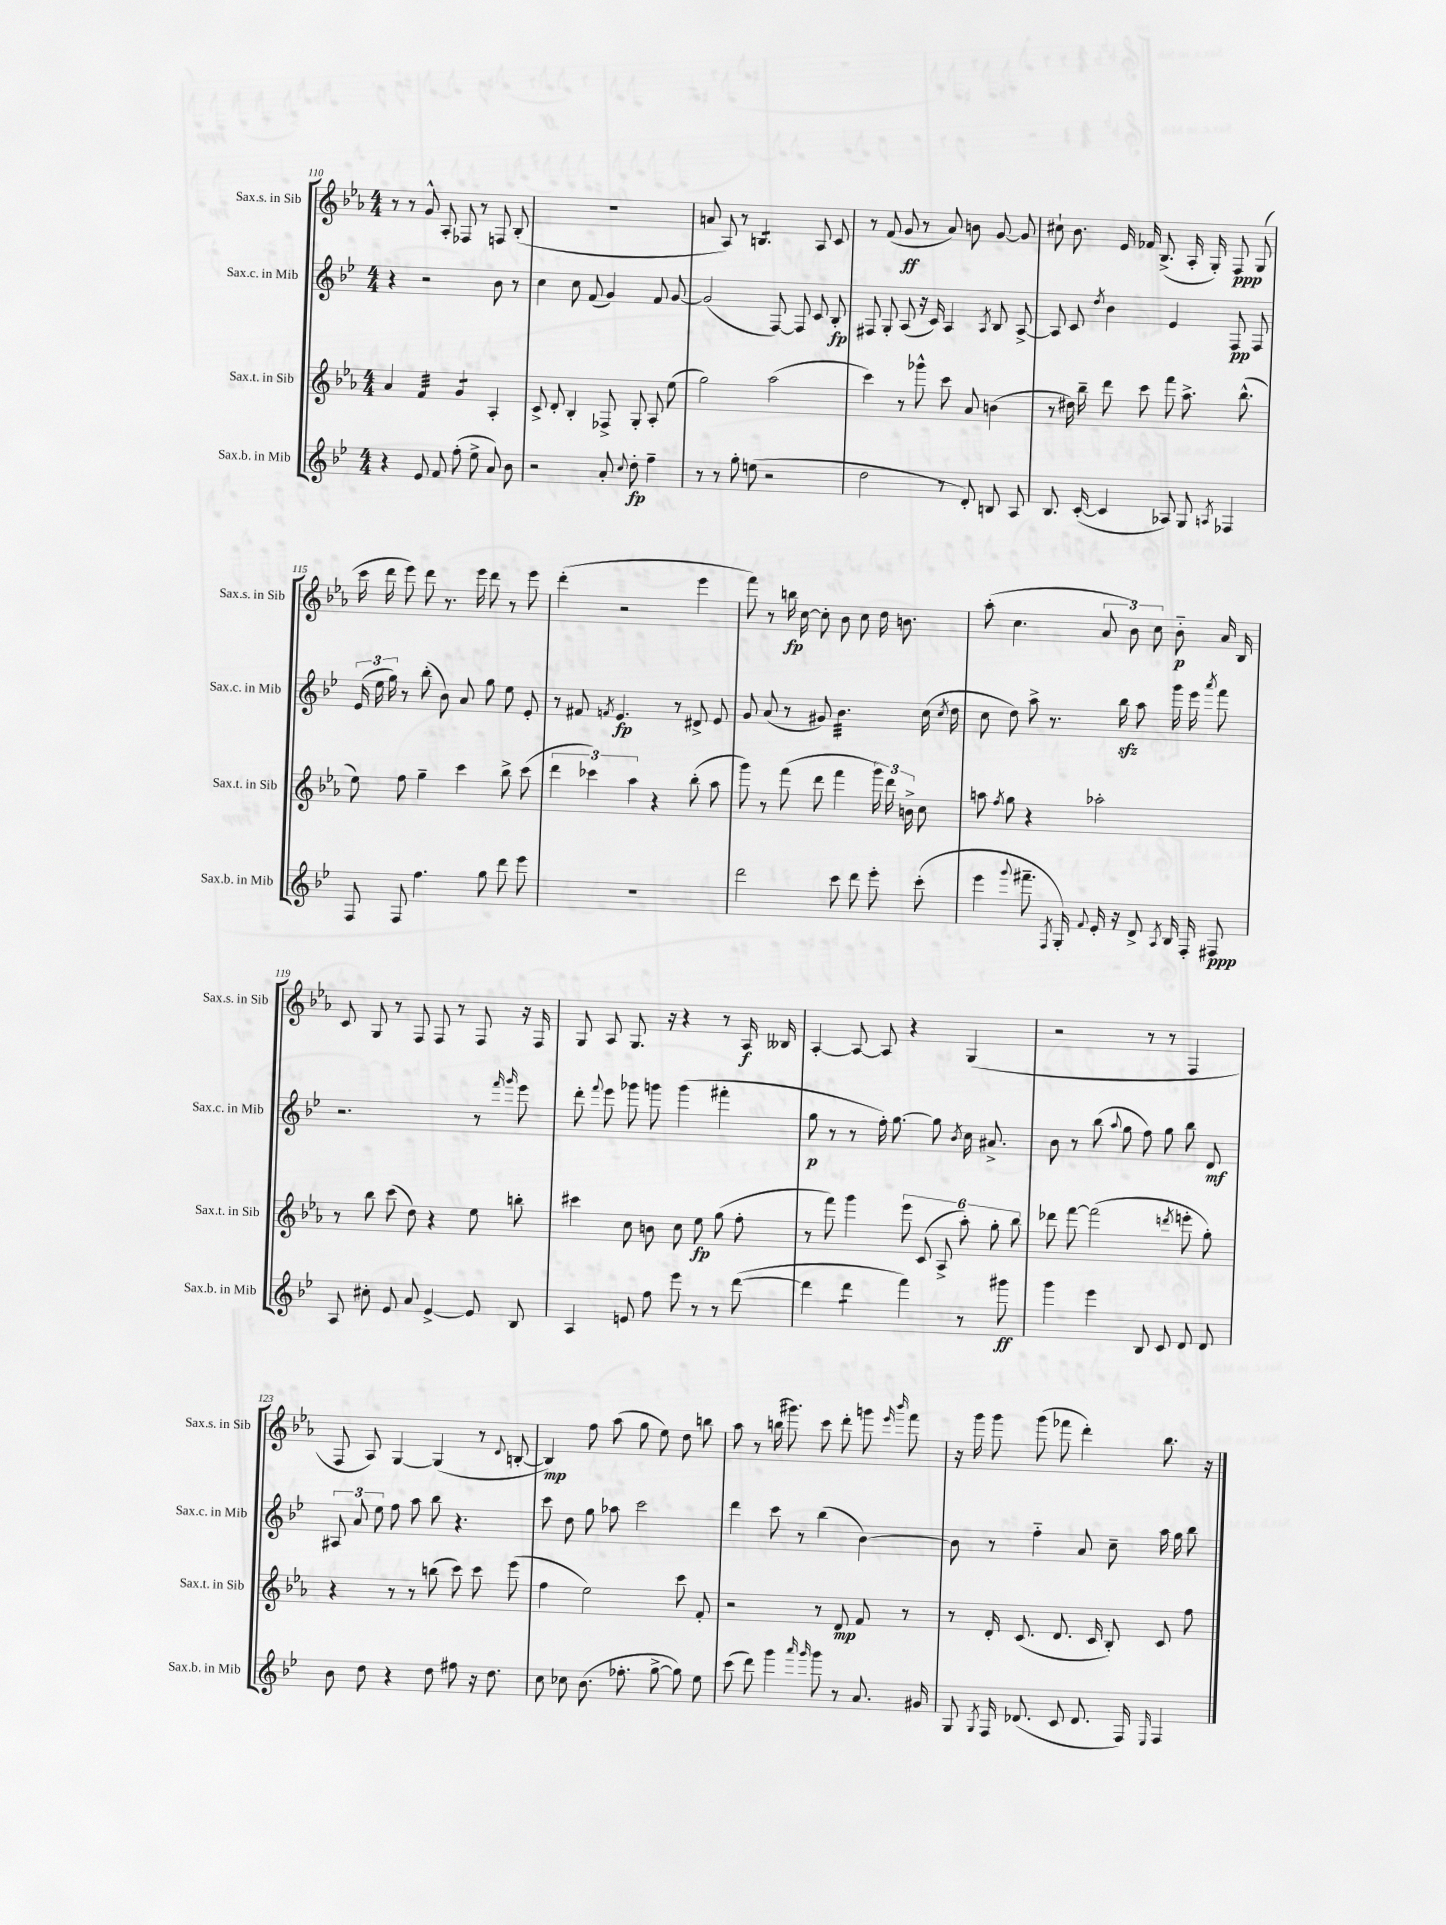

**kern	**dynam	**kern	**dynam	**kern	**dynam	**kern	**dynam
*part4	*part4	*part3	*part3	*part2	*part2	*part1	*part1
*staff4	*staff4	*staff3	*staff3	*staff2	*staff2	*staff1	*staff1
*I"Sax.b. in Mib	*	*I"Sax.t. in Sib	*	*I"Sax.c. in Mib	*	*I"Sax.s. in Sib	*
*I'Sax.b. in Mib	*	*I'Sax.t. in Sib	*	*I'Sax.c. in Mib	*	*I'Sax.s. in Sib	*
*clefG2	*	*clefG2	*	*clefG2	*	*clefG2	*
*k[b-e-]	*	*k[b-e-a-]	*	*k[b-e-]	*	*k[b-e-a-]	*
*M4/4	*	*M4/4	*	*M4/4	*	*M4/4	*
=110	=110	=110	=110	=110	=110	=110	=110
4r	.	4a-/	.	4r	.	8r	.
.	.	.	.	.	.	8r	.
*	*	*tremolo	*	*	*	*	*
8e-/	.	32f/LLL	.	2r	.	8g^^/	.
.	.	32f/	.	.	.	.	.
.	.	32f/	.	.	.	.	.
.	.	32f/	.	.	.	.	.
8f/	.	32f/	.	.	.	8A-'/	.
.	.	32f/	.	.	.	.	.
.	.	32f/	.	.	.	.	.
.	.	32f/JJJ	.	.	.	.	.
(8ff'\	.	8g/L	.	.	.	8F-X/	.
8ee-^\	.	8g/J	.	.	.	8r	.
*	*	*Xtremolo	*	*	*	*	*
8a/)	.	4A-'/	.	8b-\	.	8Fn/	.
8b-\	.	.	.	8r	.	(8B-'/	.
=111	=111	=111	=111	=111	=111	=111	=111
2r	.	8c^/	.	4cc\	.	1r	.
.	.	8d'/	.	.	.	.	.
.	.	4B-'/	.	8cc\	.	.	.
.	.	.	.	(8f/	.	.	.
8a'/	.	8F-X^/	.	4g/)	.	.	.
8qqcc/	.	.	.	.	.	.	.
8dd'\	fp	8G'/	.	.	.	.	.
4ff~\	.	8A-'/	.	8f/	.	.	.
.	.	(8ee-\	.	[8g/	.	.	.
=112	=112	=112	=112	=112	=112	=112	=112
8r	.	2gg\)	.	(2g/]	.	8an/	.
8r	.	.	.	.	.	8A-/)	.
8gg'\	.	.	.	.	.	8r	.
*	*	*	*	*	*	*tremolo	*
(8een\	.	.	.	.	.	8Bn/L	.
2r	.	(2aa-\	.	[8F/)	.	8Bn/	.
.	.	.	.	8F/]	.	8Bn/J	.
*	*	*	*	*	*	*Xtremolo	*
.	.	.	.	8c/	.	8A-/	.
.	.	.	.	8B-'/	fp	8c/	.
=113	=113	=113	=113	=113	=113	=113	=113
2dd\	.	4ccc\)	.	8F#X/	.	8r	.
.	.	.	.	8G'/	.	(8f/	.
.	.	8r	.	(8A/	.	8g/	ff
.	.	8ggg-X^^\	.	16r	.	8r	.
.	.	.	.	16c/)	.	.	.
8r	.	8ccc\	.	4A/	.	8a-/)	.
8d'/)	.	8a-/	.	.	.	8bn\	.
.	.	.	.	8qA/	.	.	.
8Bn/	.	(4bn\	.	8B-/	.	[8g/	.
8A/	.	.	.	[8A^/	.	8g/]	.
=114	=114	=114	=114	=114	=114	=114	=114
8.B-/	.	8r	.	8A/]	.	8cc#X`\	.
.	.	16dd#X\)	.	8c/	.	8.b-\	.
([16c'/	.	16bb-~\	.	.	.	.	.
.	.	.	.	8qdd/	.	.	.
4c/]	.	8ddd\	.	4b-\	.	.	.
.	.	.	.	.	.	16e-/	.
.	.	8ccc\	.	.	.	16f-X/	.
.	.	.	.	.	.	(8.B-^/	.
8A-X/)	.	8fff\	.	4e-/	.	.	.
8G/	.	8.aa-^\	.	.	.	16A-'/	.
.	.	.	.	.	.	16G'/)	.
8qAn/	.	.	.	.	.	.	.
4F-X/	.	.	.	8F/	pp	8F/	ppp
.	.	(8.bb-^^\	.	.	.	.	.
.	.	.	.	8F/	.	(8G/	.
!!LO:LB:g=z
=115	=115	=115	=115	=115	=115	=115	=115
8F/	.	8ee-\)	.	(24e-/	.	16ccc\	.
.	.	.	.	24ee-\	.	.	.
.	.	.	.	.	.	16ddd\	.
.	.	.	.	24gg\)	.	.	.
8F/	.	8ff\	.	8r	.	8eee-\)	.
4.ff\	.	4gg~\	.	(8bb-'\	.	8ddd\	.
.	.	.	.	8b-\)	.	8.r	.
.	.	4ccc\	.	8a/	.	.	.
.	.	.	.	.	.	16eee-\	.
8gg\	.	.	.	8gg\	.	8ddd\	.
8ddd\	.	8bb-^\	.	8ee-\	.	8r	.
8eee-\	.	(8ccc\	.	8e-'/	.	8eee-\	.
=116	=116	=116	=116	=116	=116	=116	=116
1r	.	6ddd\	.	8r	.	(4ddd'\	.
.	.	.	.	8f#X/	.	.	.
.	.	6ccc-X\)	.	.	.	.	.
.	.	.	.	8qfn/	.	.	.
.	.	.	.	4.e-/	fp	2r	.
.	.	6aa-\	.	.	.	.	.
.	.	4r	.	.	.	.	.
.	.	.	.	8r	.	.	.
.	.	(8bb-'\	.	8d#X^/	.	4eee-\	.
.	.	8aa-\	.	8e-/	.	.	.
=117	=117	=117	=117	=117	=117	=117	=117
2ddd\	.	8ggg\)	.	8g/	.	8fff\)	.
.	.	8r	.	(8a/	.	8r	.
.	.	(8fff\	.	8r	.	16bbn\	fp
.	.	.	.	.	.	[16cc\	.
.	.	8ddd\	.	8g#X/)	.	8cc'\]	.
*	*	*	*	*tremolo	*	*	*
8ccc\	.	4fff\	.	32b-\LLL	.	8b-\	.
.	.	.	.	32b-\	.	.	.
.	.	.	.	32b-\	.	.	.
.	.	.	.	32b-\	.	.	.
8ddd\	.	.	.	32b-\	.	8cc\	.
.	.	.	.	32b-\	.	.	.
.	.	.	.	32b-\	.	.	.
.	.	.	.	32b-\	.	.	.
8eee-'\	.	24ggg\)	.	32b-\	.	16dd\	.
.	.	.	.	32b-\	.	.	.
.	.	24ddd\	.	.	.	.	.
.	.	.	.	32b-\	.	8.bn\	.
.	.	24bn^\	.	.	.	.	.
.	.	.	.	32b-\JJJ	.	.	.
*	*	*	*	*Xtremolo	*	*	*
(8ccc'\	.	8cc\	.	(16cc\	.	.	.
.	.	.	.	8qcc/	.	.	.
.	.	.	.	16dd\	.	.	.
=118	=118	=118	=118	=118	=118	=118	=118
4eee-\	.	8aan\	.	8cc\	.	(8aa-'\	.
.	.	8qff/	.	.	.	.	.
.	.	8gg\	.	8dd\)	.	4.cc\	.
8qqggg/	.	.	.	.	.	.	.
8.fff#X~\	.	4r	.	8aa^\	.	.	.
.	.	.	.	8.r	.	.	.
8qF/	.	.	.	.	.	.	.
16G'/)	.	.	.	.	.	.	.
8qqf/	.	.	.	.	.	.	.
16e-'/	.	2aa-X'\	.	.	.	12a-/	.
16r	.	.	.	16bb-zz\	.	.	.
.	.	.	.	.	.	12b-\)	.
8d^/	.	.	.	8aa\	.	.	.
.	.	.	.	.	.	12cc\	.
8qA/	.	.	.	.	.	.	.
16B-/	.	.	.	16ggg\	.	8b-\	p
16F'/	.	.	.	16eee-\	.	.	.
.	.	.	.	8qaaa/	.	.	.
8F#X/	ppp	.	.	8fff\	.	16a-/	.
.	.	.	.	.	.	16B-/	.
!!LO:LB:g=z
=119	=119	=119	=119	=119	=119	=119	=119
8A/	.	8r	.	2.r	.	8c/	.
8cc#X'\	.	8bb-\	.	.	.	8G/	.
8e-/	.	(8ccc\	.	.	.	8r	.
8a/	.	8dd\)	.	.	.	8F/	.
[4e-^/	.	4r	.	.	.	8F/	.
.	.	.	.	.	.	8r	.
8e-/]	.	8ee-\	.	8r	.	8F/	.
.	.	.	.	16qqfff/	.	.	.
.	.	.	.	16qqggg/	.	.	.
8B-/	.	8bbn'\	.	8eee-\	.	16r	.
.	.	.	.	.	.	16F/	.
=120	=120	=120	=120	=120	=120	=120	=120
4A/	.	4ccc#X\	.	8ddd'\	.	8G/	.
.	.	.	.	8qqfff/	.	.	.
.	.	.	.	8eee-\	.	8A-/	.
8en/	.	8cc\	.	8ggg-X\	.	8.G/	.
8ff\	.	8bn\	.	8gggn\	.	.	.
.	.	.	.	.	.	16r	.
8eee-\	.	8cc\	.	(4ggg\	.	4r	.
8r	.	8ee-\	fp	.	.	.	.
8r	.	(8gg\	.	4fff#X'\	.	8r	.
([8ddd\	.	8ff'\	.	.	.	16A-/	f
.	.	.	.	.	.	16B--X/	.
=121	=121	=121	=121	=121	=121	=121	=121
4ddd\]	.	8r	.	8gg\	p	[4A-'/	.
.	.	8fff\)	.	8r	.	.	.
*tremolo	*	*	*	*	*	*	*
8ddd\L	.	4ggg\	.	8r	.	8A-/_	.
8ddd\J	.	.	.	16ff'\)	.	8A-/]	.
*Xtremolo	*	*	*	*	*	*	*
.	.	.	.	[8.gg\	.	.	.
4fff\)	.	12eee-\	.	.	.	4r	.
.	.	(12c/	.	.	.	.	.
.	.	.	.	8gg\]	.	.	.
.	.	12A-^/	.	.	.	.	.
.	.	.	.	8qb-/	.	.	.
8r	.	12aa-'\)	.	16cc\	.	(4G/	.
.	.	.	.	8.a#X^/	.	.	.
.	.	12gg'\	.	.	.	.	.
8ggg#X\	ff	.	.	.	.	.	.
.	.	12bb-\	.	.	.	.	.
=122	=122	=122	=122	=122	=122	=122	=122
4ggg\	.	8ddd-X\	.	8b-\	.	2r	.
.	.	[8fff\	.	8r	.	.	.
4eee-\	.	(2fff\]	.	(8bb-\	.	.	.
.	.	.	.	8qqaa/	.	.	.
.	.	.	.	8gg\	.	.	.
8B-/	.	.	.	8ff\)	.	8r	.
8c/	.	.	.	8gg\	.	8r	.
.	.	8qdddn/	.	.	.	.	.
8d/	.	8eeen'\	.	8bb-\	.	4F/	.
8d/	.	8gg'\)	.	8d/	mf	.	.
!!LO:LB:g=z
=123	=123	=123	=123	=123	=123	=123	=123
8b-\	.	4r	.	12A#X/	.	8F/	.
.	.	.	.	12a/	.	.	.
8dd\	.	.	.	.	.	8A-/)	.
.	.	.	.	12ee-\	.	.	.
4r	.	8r	.	8ff\	.	[4G/	.
.	.	8r	.	8aa\	.	.	.
8dd\	.	(8bbn\	.	8bb-\	.	(4G/]	.
8ff#X\	.	8ccc\)	.	4.r	.	.	.
16r	.	8ccc\	.	.	.	8r	.
8.dd\	.	.	.	.	.	.	.
.	.	.	.	.	.	8qqd/	.
.	.	(8eee-\	.	.	.	[8Bn'/	.
=124	=124	=124	=124	=124	=124	=124	=124
8cc\	.	4ff\	.	8ccc\	.	4B/])	mp
8cc-X\	.	.	.	8dd\	.	.	.
(8.b-\	.	2ee-\)	.	8gg\	.	8ff\	.
.	.	.	.	8aa-X\	.	(8aa-\	.
8.ff-X'\	.	.	.	.	.	.	.
.	.	.	.	2ccc\	.	8gg\	.
[8gg^\	.	.	.	.	.	8ee-\)	.
8gg\])	.	8ccc\	.	.	.	8dd\	.
8ee-\	.	8f'/	.	.	.	8bbn\	.
=125	=125	=125	=125	=125	=125	=125	=125
(8ccc\	.	2r	.	4ddd\	.	8aa-\	.
8ddd\)	.	.	.	.	.	8r	.
4ggg\	.	.	.	8ccc\	.	(16bbn\	.
.	.	.	.	.	.	8.ggg#X\)	.
.	.	.	.	8r	.	.	.
16qqaaa/	.	.	.	.	.	.	.
16qqggg/	.	.	.	.	.	.	.
8ggg\	.	8r	.	(4bb-\	.	8ccc\	.
8r	.	8d/	mp	.	.	8ddd'\	.
8.a/	.	8f/	.	[4b-\)	.	8gggn\	.
.	.	.	.	.	.	16qqeee-/	.
.	.	.	.	.	.	16qqbbb-/	.
.	.	8r	.	.	.	8fff\	.
16g#X/	.	.	.	.	.	.	.
=126	=126	=126	=126	=126	=126	=126	=126
8G/	.	8r	.	8b-\]	.	16r	.
.	.	.	.	.	.	16ggg\	.
8qG/	.	.	.	.	.	.	.
16F/	.	16d'/	.	8r	.	8ggg\	.
(8.d-X/	.	(8.c/	.	.	.	.	.
.	.	.	.	4ff\	.	(8ggg\	.
8c/	.	8.d/	.	.	.	8fff-X\	.
8.d-/	.	.	.	8a/	.	4ddd'\)	.
.	.	16c/	.	.	.	.	.
.	.	8B-'/)	.	8cc~\	.	.	.
16F/)	.	.	.	.	.	.	.
16qqE-/	.	.	.	.	.	.	.
4F/	.	8c/	.	16aa\	.	8.bb-\	.
.	.	.	.	16gg\	.	.	.
.	.	8ff\	.	8bb-\	.	.	.
.	.	.	.	.	.	16r	.
==	==	==	==	==	==	==	==
*-	*-	*-	*-	*-	*-	*-	*-
